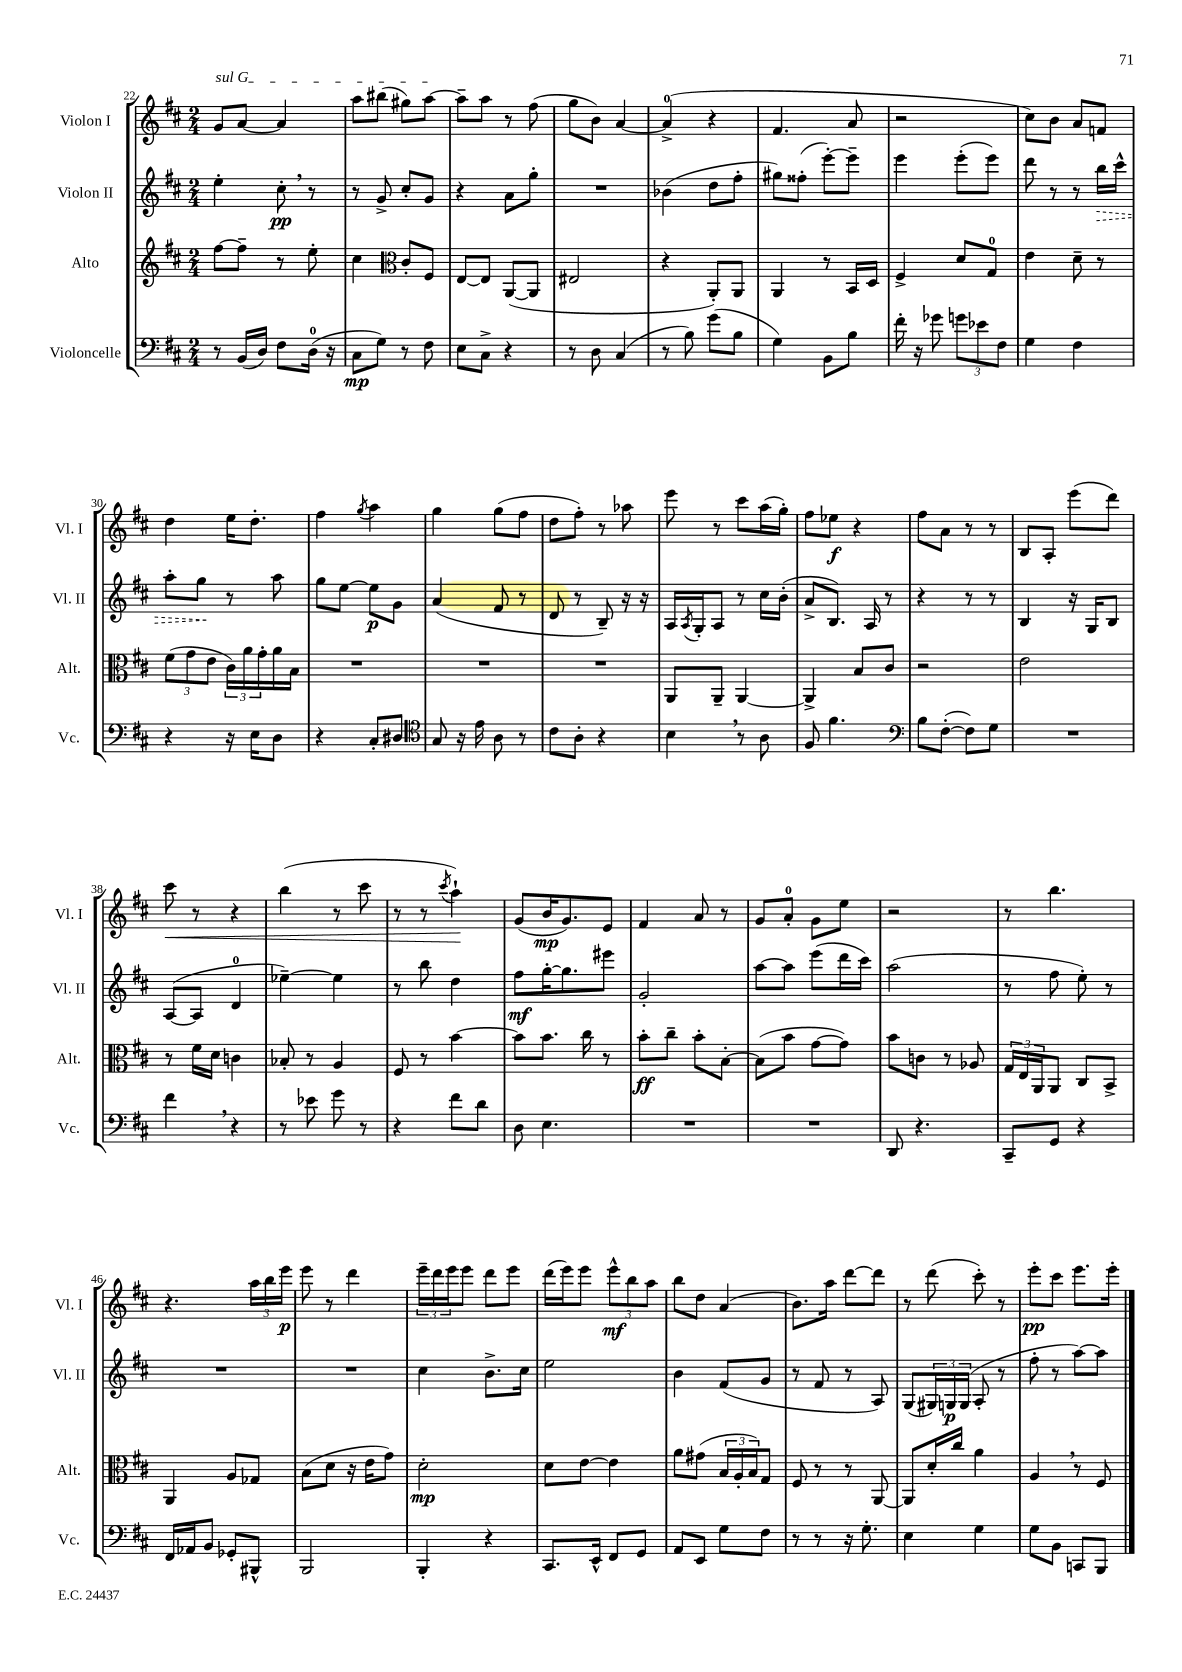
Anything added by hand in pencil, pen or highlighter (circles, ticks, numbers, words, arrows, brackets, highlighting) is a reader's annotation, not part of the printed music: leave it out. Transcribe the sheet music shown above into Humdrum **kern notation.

**kern	**dynam	**kern	**dynam	**kern	**dynam	**kern	**dynam
*part4	*part4	*part3	*part3	*part2	*part2	*part1	*part1
*staff4	*staff4	*staff3	*staff3	*staff2	*staff2	*staff1	*staff1
*I"Violoncelle	*	*I"Alto	*	*I"Violon II	*	*I"Violon I	*
*I'Vc.	*	*I'Alt.	*	*I'Vl. II	*	*I'Vl. I	*
*clefF4	*	*clefG2	*	*clefG2	*	*clefG2	*
*k[f#c#]	*	*k[f#c#]	*	*k[f#c#]	*	*k[f#c#]	*
*M2/4	*	*M2/4	*	*M2/4	*	*M2/4	*
=22	=22	=22	=22	=22	=22	=22	=22
!	!	!	!	!	!	!LO:TX:a:i:t=sul G	!
8r	.	[8ff#\L	.	4ee'\	.	8g/L	.
(16BB/LL	.	8ff#~\J]	.	.	.	[8a/J	.
16D/JJ)	.	.	.	.	.	.	.
8F#\L	.	8r	.	8cc#',\	pp	4a/]	.
(16D\Jk	.	8ee'\	.	8r	.	.	.
16r	.	.	.	.	.	.	.
=23	=23	=23	=23	=23	=23	=23	=23
8C#\L	mp	4cc#\	.	8r	.	8aa\L	.
8G\J)	.	.	.	8g^/	.	(8bb#X\J	.
*	*	*clefC3	*	*	*	*	*
8r	.	8c#'/L	.	8cc#'/L	.	8gg#X\L)	.
8F#\	.	8F#/J	.	8g/J	.	[8aa\J	.
=24	=24	=24	=24	=24	=24	=24	=24
8E\L	.	[8E/L	.	4r	.	8aa~\L]	.
8C#^\J	.	8E/J]	.	.	.	8aa\J	.
4r	.	([8AA/L	.	8a\L	.	8r	.
.	.	8AA/J]	.	8gg'\J	.	(8ff#\	.
=25	=25	=25	=25	=25	=25	=25	=25
8r	.	2E#X/	.	2r	.	8gg\L	.
8D\	.	.	.	.	.	8b\J)	.
(4C#/	.	.	.	.	.	[4a/	.
=26	=26	=26	=26	=26	=26	=26	=26
8r	.	4r	.	(4b-X\	.	(4a^/]	.
8B\)	.	.	.	.	.	.	.
(8g\L	.	8AA'/L)	.	8dd\L	.	4r	.
8B\J	.	8AA/J	.	8ff#'\J	.	.	.
=27	=27	=27	=27	=27	=27	=27	=27
4G\)	.	4AA/	.	8gg#X\L)	.	4.f#/	.
.	.	.	.	(8ff##X'\J	.	.	.
8BB\L	.	8r	.	[8eee'\L)	.	.	.
8B\J	.	16BB/LL	.	8eee~\J]	.	8a/	.
.	.	16D/JJ	.	.	.	.	.
=28	=28	=28	=28	=28	=28	=28	=28
16f#'\	.	4F#^/	.	4eee\	.	2r	.
16r	.	.	.	.	.	.	.
8g-X\	.	.	.	.	.	.	.
12gn\L	.	8d/L	.	(8eee'\L	.	.	.
12e-X\	.	.	.	.	.	.	.
.	.	8G/J	.	8eee\J)	.	.	.
12F#\J	.	.	.	.	.	.	.
=29	=29	=29	=29	=29	=29	=29	=29
4G\	.	4e\	.	8ddd\	.	8cc#\L)	.
.	.	.	.	8r	.	8b\J	.
4F#\	.	8d~\	.	8r	.	8a/L	.
!	!	!	!	!	!LO:HP:b	!	!
.	.	8r	.	16bb\LL	>	8fn/J	.
.	.	.	.	16ccc#^^\JJ	.	.	.
!!LO:LB:g=z
=30	=30	=30	=30	=30	=30	=30	=30
4r	.	(12f#\L	.	8aa'\L	.	4dd\	.
.	.	12g\	.	.	.	.	.
.	.	.	.	8gg\J	.	.	.
.	.	12e\J	.	.	.	.	.
16r	.	24c#\LL)	.	8r	]	16ee\KL	.
.	.	24a\	.	.	.	.	.
16E\KL	.	.	.	.	.	8.dd'\J	.
.	.	24g'\	.	.	.	.	.
8D\J	.	16a\	.	8aa\	.	.	.
.	.	16B\JJ	.	.	.	.	.
=31	=31	=31	=31	=31	=31	=31	=31
4r	.	2r	.	8gg\L	.	4ff#\	.
.	.	.	.	[8ee\J	.	.	.
.	.	.	.	.	.	8qgg/	.
8C#'/L	.	.	.	8ee\L]	p	4aa\	.
8D#X/J	.	.	.	8g\J	.	.	.
=32	=32	=32	=32	=32	=32	=32	=32
*clefC4	*	*	*	*	*	*	*
8G/	.	2r	.	(4a/	.	4gg\	.
16r	.	.	.	.	.	.	.
16e\	.	.	.	.	.	.	.
8A\	.	.	.	8f#/	.	(8gg\L	.
8r	.	.	.	8r	.	8ff#\J	.
=33	=33	=33	=33	=33	=33	=33	=33
8c#\L	.	2r	.	8d/	.	8dd\L	.
8A'\J	.	.	.	8r	.	8ff#'\J)	.
4r	.	.	.	8B~/)	.	8r	.
.	.	.	.	16r	.	8aa-X\	.
.	.	.	.	16r	.	.	.
=34	=34	=34	=34	=34	=34	=34	=34
4B,\	.	8AA/L	.	16A/LL	.	8eee\	.
.	.	.	.	8qA/	.	.	.
.	.	.	.	16G'/J	.	.	.
.	.	8AA~/J	.	8A/J	.	8r	.
8r	.	[4AA/	.	8r	.	8ccc#\L	.
8A\	.	.	.	16cc#\LL	.	(16aa\L	.
.	.	.	.	(16b'\JJ	.	16gg'\JJ)	.
=35	=35	=35	=35	=35	=35	=35	=35
8F#/	.	4AA^/]	.	8a^/L	.	8ff#\L	.
4.f#\	.	.	.	8.B/J)	.	8ee-X\J	f
.	.	8B/L	.	.	.	4r	.
.	.	.	.	16A/	.	.	.
.	.	8c#/J	.	8r	.	.	.
=36	=36	=36	=36	=36	=36	=36	=36
*clefF4	*	*	*	*	*	*	*
8B\L	.	2r	.	4r	.	8ff#\L	.
([8F#'\J	.	.	.	.	.	8a\J	.
8F#\L])	.	.	.	8r	.	8r	.
8G\J	.	.	.	8r	.	8r	.
=37	=37	=37	=37	=37	=37	=37	=37
2r	.	2e\	.	4B/	.	8B/L	.
.	.	.	.	.	.	8A'/J	.
.	.	.	.	16r	.	(8eee\L	.
.	.	.	.	16G/KL	.	.	.
.	.	.	.	8B/J	.	8ddd\J)	.
!!LO:LB:g=z
=38	=38	=38	=38	=38	=38	=38	=38
!	!	!	!	!	!	!	!LO:HP:b
4f#,\	.	8r	.	([8A/L	.	8ccc#\	<
.	.	16f#\LL	.	8A/J]	.	8r	.
.	.	16d\JJ	.	.	.	.	.
4r	.	4cn\	.	4d/	.	4r	.
=39	=39	=39	=39	=39	=39	=39	=39
8r	.	8B-X'/	.	[4ee-X~\)	.	(4bb\	.
8e-X\	.	8r	.	.	.	.	.
8g\	.	4A/	.	4ee-\]	.	8r	.
8r	.	.	.	.	.	8ccc#\	.
=40	=40	=40	=40	=40	=40	=40	=40
4r	.	8F#/	.	8r	.	8r	.
.	.	8r	.	8bb\	.	8r	.
.	.	.	.	.	.	8qccc#/	.
8f#\L	.	[4b\	.	4dd\	.	4aa`\)	.
8d\J	.	.	.	.	.	.	.
.	.	.	.	.	.	.	[
=41	=41	=41	=41	=41	=41	=41	=41
8D\	.	8b\L]	.	8ff#\L	mf	(8g/L	.
4.E\	.	8.b\J	.	[16gg'\K	.	16b/K	mp
.	.	.	.	8.gg\]	.	8.g/)	.
.	.	16cc#\	.	.	.	.	.
.	.	8r	.	8eee#X\J	.	8e/J	.
=42	=42	=42	=42	=42	=42	=42	=42
2r	.	8b'\L	ff	2g'/	.	4f#/	.
.	.	8cc#~\J	.	.	.	.	.
.	.	8b'\L	.	.	.	8a/	.
.	.	[8B'\J	.	.	.	8r	.
=43	=43	=43	=43	=43	=43	=43	=43
2r	.	(8B\L]	.	[8aa\L	.	8g/L	.
.	.	8b\J	.	8aa\J]	.	8a'/J	.
.	.	[8g\L	.	(8eee\L	.	8g\L	.
.	.	8g\J])	.	16ddd\L	.	8ee\J	.
.	.	.	.	16ccc#\JJ)	.	.	.
=44	=44	=44	=44	=44	=44	=44	=44
8DD/	.	8b\L	.	(2aa\	.	2r	.
4.r	.	8cn\J	.	.	.	.	.
.	.	8r	.	.	.	.	.
.	.	8A-X/	.	.	.	.	.
=45	=45	=45	=45	=45	=45	=45	=45
8CC#~/L	.	24G/LL	.	8r	.	8r	.
.	.	24E/	.	.	.	.	.
.	.	24AA/J	.	.	.	.	.
8GG/J	.	8AA/J	.	8ff#\	.	4.bb\	.
4r	.	8C#/L	.	8ee'\)	.	.	.
.	.	8BB^/J	.	8r	.	.	.
!!LO:LB:g=z
=46	=46	=46	=46	=46	=46	=46	=46
16FF#/LL	.	4AA/	.	2r	.	4.r	.
16AA-X/J	.	.	.	.	.	.	.
8BB/J	.	.	.	.	.	.	.
8GG-X'/L	.	8A/L	.	.	.	.	.
8BBB#X^^/J	.	8G-X/J	.	.	.	24aa\LL	.
.	.	.	.	.	.	24bb\	.
.	.	.	.	.	.	24eee\JJ	p
=47	=47	=47	=47	=47	=47	=47	=47
2BBB/	.	(8B\L	.	2r	.	8eee\	.
.	.	8d\J	.	.	.	8r	.
.	.	16r	.	.	.	4ddd\	.
.	.	16e\KL	.	.	.	.	.
.	.	8g\J)	.	.	.	.	.
=48	=48	=48	=48	=48	=48	=48	=48
4BBB'/	.	2d'\	mp	4cc#\	.	24eee~\LL	.
.	.	.	.	.	.	24ddd\	.
.	.	.	.	.	.	24eee\J	.
.	.	.	.	.	.	8eee\J	.
4r	.	.	.	8.b^\L	.	8ddd\L	.
.	.	.	.	.	.	8eee\J	.
.	.	.	.	16cc#\Jk	.	.	.
=49	=49	=49	=49	=49	=49	=49	=49
8.CC#/L	.	8d\L	.	2ee\	.	(16ddd\LL	.
.	.	.	.	.	.	16eee\J)	.
.	.	[8e\J	.	.	.	8eee\J	.
16EE^^/Jk	.	.	.	.	.	.	.
8FF#/L	.	4e\]	.	.	.	12eee^^\L	mf
.	.	.	.	.	.	12bb\	.
8GG/J	.	.	.	.	.	.	.
.	.	.	.	.	.	12aa\J	.
=50	=50	=50	=50	=50	=50	=50	=50
8AA/L	.	8a\L	.	4b\	.	8bb\L	.
8EE/J	.	(8g#X\J	.	.	.	8dd\J	.
8G\L	.	24B/LL	.	(8f#/L	.	(4a/	.
.	.	24A'/	.	.	.	.	.
.	.	24B/J)	.	.	.	.	.
8F#\J	.	8G/J	.	8g/J	.	.	.
=51	=51	=51	=51	=51	=51	=51	=51
8r	.	8F#/	.	8r	.	8.b\L)	.
8r	.	8r	.	8f#/	.	.	.
.	.	.	.	.	.	16aa\Jk	.
16r	.	8r	.	8r	.	[8ddd\L	.
8.G'\	.	.	.	.	.	.	.
.	.	[8AA/	.	8A/)	.	8ddd\J]	.
=52	=52	=52	=52	=52	=52	=52	=52
4E\	.	8AA/L]	.	(8G/L	.	8r	.
.	.	16d'/L	.	24G#X/L)	.	(8ddd\	.
.	.	.	.	24Gn/	p	.	.
.	.	16cc#/JJ	.	.	.	.	.
.	.	.	.	(24G/JJ	.	.	.
4G\	.	4a\	.	8A'/	.	8ccc#'\)	.
.	.	.	.	8r	.	8r	.
=53	=53	=53	=53	=53	=53	=53	=53
8G\L	.	4A,/	.	8ff#'\	.	8eee'\L	pp
8BB\J	.	.	.	8r	.	8ccc#\J	.
8CCn/L	.	8r	.	[8aa\L)	.	8.eee\L	.
8BBB/J	.	8F#/	.	8aa\J]	.	.	.
.	.	.	.	.	.	16eee'\Jk	.
==	==	==	==	==	==	==	==
*-	*-	*-	*-	*-	*-	*-	*-
